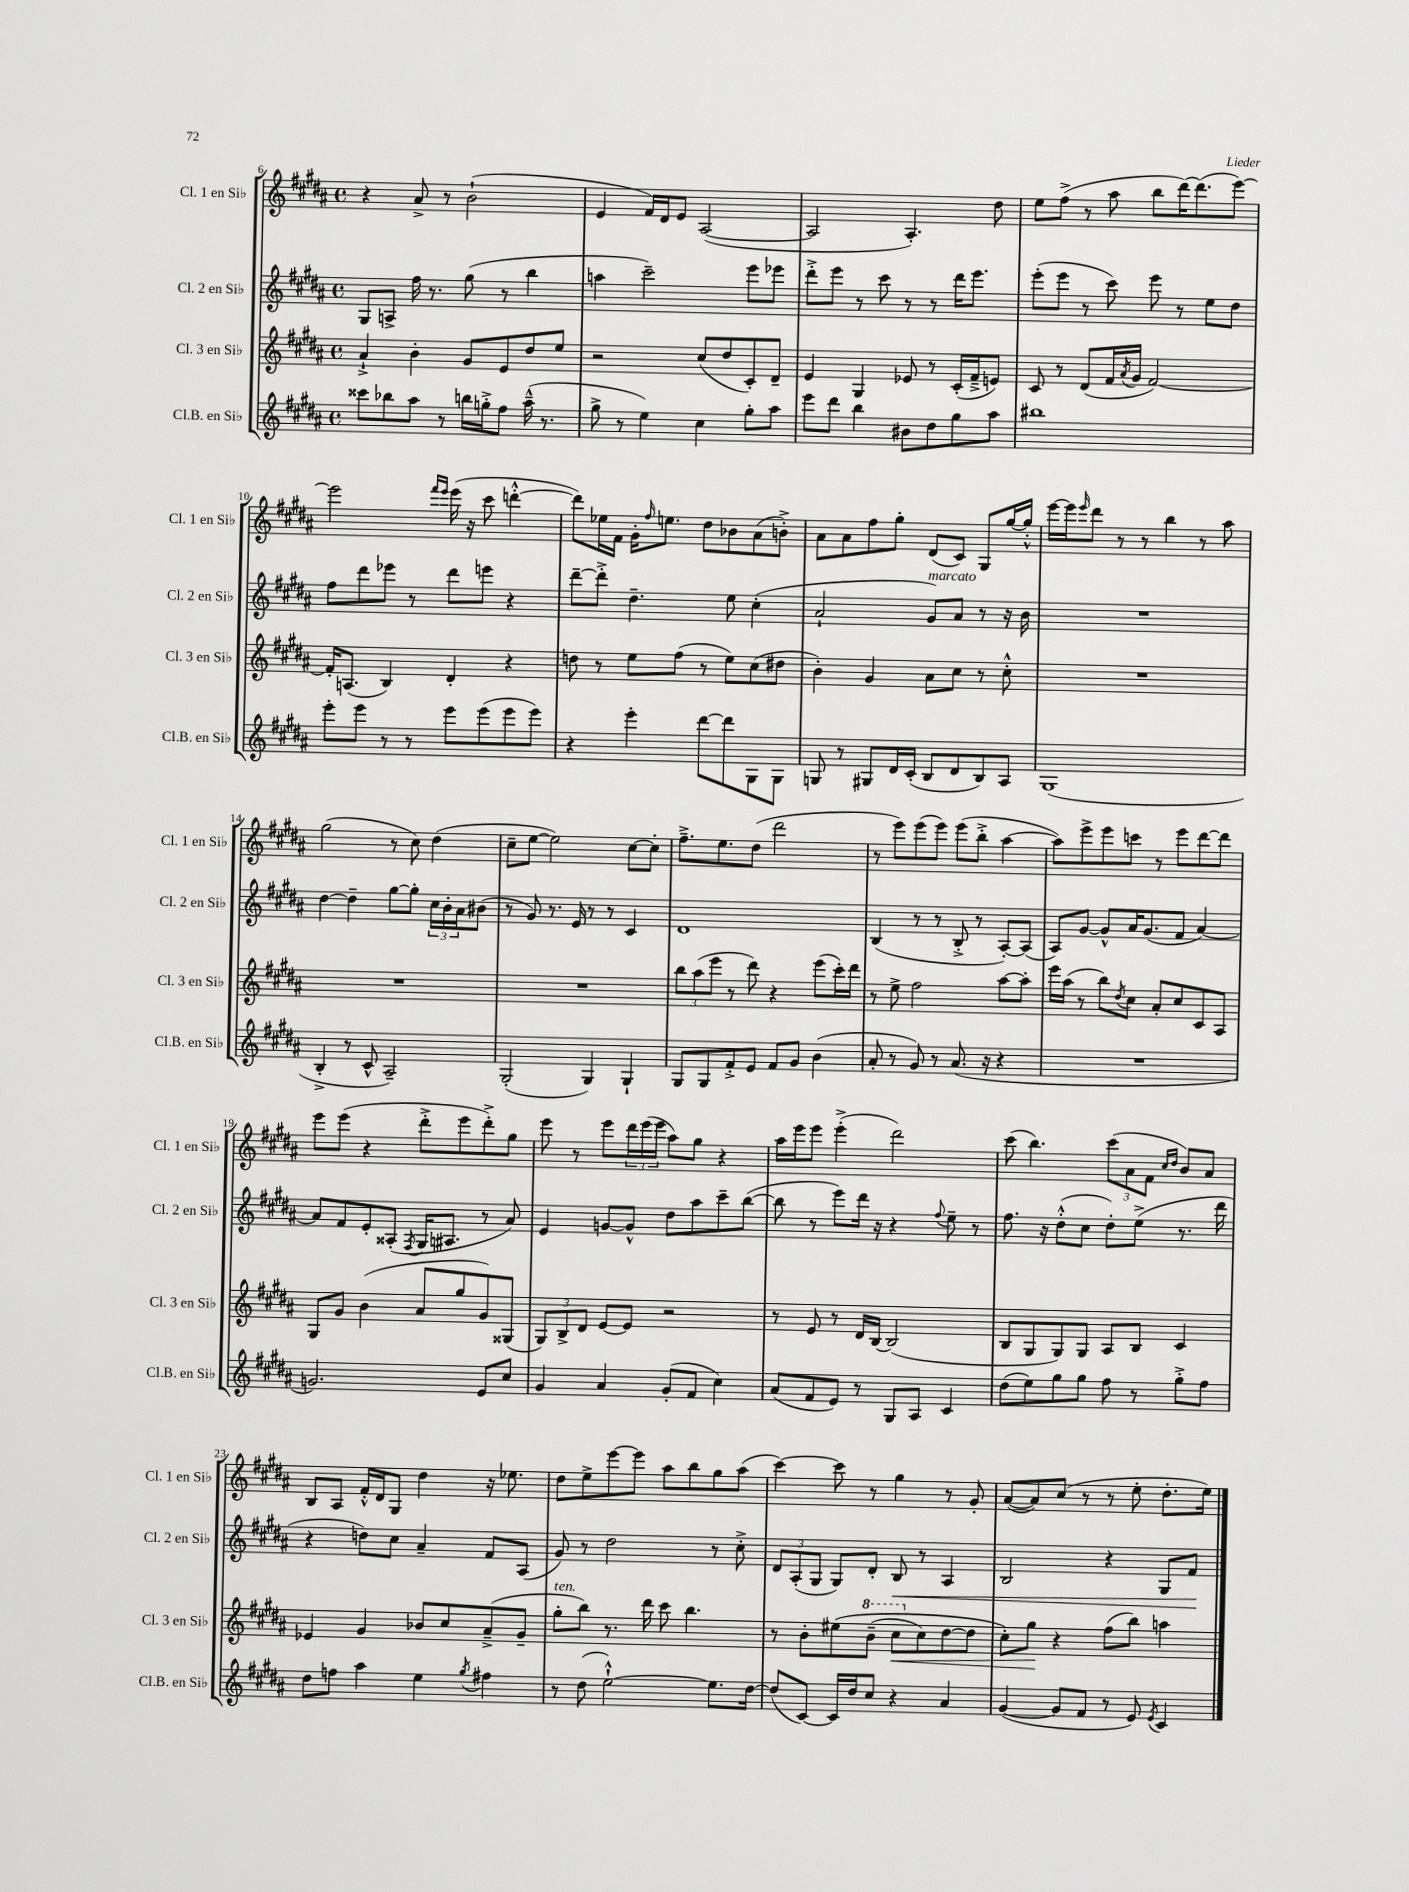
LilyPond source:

<<
\new StaffGroup <<
\new Staff = "s0" \with { instrumentName = "Cl. 1 en Sib" shortInstrumentName = "Cl. 1 en Sib" } {
    \clef treble \key b \major \defaultTimeSignature \time 4/4
    r4 ais'8-> r8 b'2-!( |
    e'4 fis'16) dis'16 e'8 ais2~( |
    ais2 ais4.-.) dis''8 |
    e''8 fis''8->( r8 ais''8 b''8 dis'''16~) dis'''8.( e'''8~) |
    e'''2 \grace { fis'''16 e'''16 } e'''16( r16 cis'''8 d'''4~-.-^ |
    d'''8) ees''16 fis'16 gis'16-. \grace { fis''16 } e''8. dis''8 bes'8 ais'8( b'8-.->) |
    ais'8 ais'8 fis''8 gis''8-. dis'8( cis'8) gis8 gis''16~ gis''16-.-^ |
    e'''16~ e'''16 \grace { e'''16 } dis'''8 r8 r8 b''4 r8 ais''8 |
    gis''2( r8 cis''8) dis''4( |
    cis''8-- e''8~ e''2) cis''8~ cis''8-. |
    fis''8.---> e''8. dis''8( dis'''2 |
    r8 e'''8) e'''8( e'''8) e'''8( b''8-.-> ais''4~ |
    ais''8) e'''8-> e'''8 c'''8 r8 e'''8 dis'''8~ dis'''8 |
    e'''8 e'''8( r4 dis'''8-.-> e'''8 dis'''8-.->) gis''8 |
    e'''8 r8 e'''8 \tuplet 3/2 { dis'''16 e'''16( e'''16 } ais''8) gis''8 r4 |
    ais''16 e'''16 e'''8 e'''4-.->( dis'''2) |
    cis'''8( b''4.) \tuplet 3/2 { cis'''8( ais'8 fis'8 } \grace { cis''16 dis''16 } b'8) ais'8 |
    b8 ais8 fis'16-.-^ dis'16 gis8 dis''4 r16 ees''8. |
    dis''8 e''8-> e'''8~ e'''8 ais''8 b''8 gis''8 ais''8( |
    cis'''4~) cis'''8 r8 gis''4 r8 gis'8-. |
    ais'8~( ais'8) cis''8( r8 r8 e''8-. dis''8.-. e''16) \bar "|." |
}
\new Staff = "s1" \with { instrumentName = "Cl. 2 en Sib" shortInstrumentName = "Cl. 2 en Sib" } {
    \clef treble \key b \major \defaultTimeSignature \time 4/4
    gis8 a8-> fis''16 r8. gis''8( r8 b''4 |
    a''4 cis'''2--) e'''8 ees'''8 |
    dis'''8-.-> e'''8 r8 cis'''8 r8 r8 dis'''16 e'''8. |
    e'''8-.( e'''8 r8 cis'''8) e'''8 r8 e''8 dis''8 |
    fis''8 dis'''8 ees'''8 r8 dis'''8 e'''8 r4 |
    dis'''8~-- dis'''8-.-> dis''4.-- e''8 cis''4-.( |
    ais'2-! gis'8^\markup { \italic "marcato" }) ais'8 r8 r16 b'16 |
    R1 |
    dis''4~ dis''4-- gis''8~ gis''8-. \tuplet 3/2 { cis''16 b'16-. ais'16 } bis'8( |
    r8 gis'8) r8. e'16 r8 r8 cis'4 |
    dis'1 |
    b4( r8 r8 b8-.-> r8 ais8~-.) ais8( |
    ais8) gis'8~ gis'8-^ ais'16 gis'8.( fis'8 ais'4~) |
    ais'8 fis'8 e'8-. aisis8-.( \acciaccatura { fis8 } gis16 ais8. r8 ais'8) |
    e'4 g'8~ g'8-^ dis''8 ais''8 cis'''8-- b''8~( |
    b''8 r8 e'''8) dis'''16 r16 r4 \appoggiatura { fis''8 } e''8-- r8 |
    fis''8. r16 dis''8-.-^( cis''8 dis''8-.) e''8->( r8. dis'''16 |
    r4 d''8) cis''8 ais'4-- fis'8 ais8( |
    gis'8) r8 dis''2 r8 cis''8-.-> |
    \tuplet 3/2 { dis'8 ais8-.( gis8 } gis8) dis'8-. b8\< r8 ais4 |
    b2 r4 gis8 fis'8\! \bar "|." |
}
\new Staff = "s2" \with { instrumentName = "Cl. 3 en Sib" shortInstrumentName = "Cl. 3 en Sib" } {
    \clef treble \key b \major \defaultTimeSignature \time 4/4
    ais'4-!-> b'4-. gis'8 e'8 dis''8 e''8 |
    r2 cis''8( dis''8 cis'8-.) dis'8-- |
    e'4 gis4 ees'8 r8 cis'16-.( fis'16---> e'8) |
    cis'8 r8 dis'8( fis'16 \acciaccatura { ais'8 } gis'16 fis'2~) |
    fis'16-. a8.( b4) dis'4-. r4 |
    d''8 r8 e''8 fis''8( r8 e''8) cis''8( dis''8 |
    b'4-.) gis'4 ais'8 cis''8 r8 cis''8-.-^ |
    R1 |
    R1 |
    R1 |
    \tuplet 3/2 { b''8 ais''8( e'''8 } r8 dis'''8) r4 e'''8( cis'''16-.) dis'''16 |
    r8 e''8-> fis''2 ais''8~ ais''8-. |
    e'''16 ais''16( r8 b''8) \acciaccatura { dis''8 } cis''8 ais'8-. cis''8 cis'8 ais8 |
    gis8 gis'8 b'4( ais'8 gis''8 gis'8) gisis8( |
    \tuplet 3/2 { gis8) b8-> dis'8 } e'8~ e'8 r2 |
    r8 e'8 r8 dis'16 b16~ b2( |
    b8 gis8 gis8) gis8 ais8 b8 cis'4 |
    ees'4 gis'4 bes'8 cis''8 ais'8--->( gis'8-- |
    gis''8-.^\markup { \italic "ten." } b''8) r8. dis'''16 cis'''8 b''4. |
    r8 b'8-. eis''8\( \ottava #1 b''8--( cis'''8\< \ottava #0 cis''8) dis''8~ dis''8 |
    cis''8-.\) gis''8\! r4 fis''8( b''8) a''4 \bar "|." |
}
\new Staff = "s3" \with { instrumentName = "Cl.B. en Sib" shortInstrumentName = "Cl.B. en Sib" } {
    \clef treble \key b \major \defaultTimeSignature \time 4/4
    cisis'''8 bes''8 ais''8 r8 b''16 g''16-.-> fis''8 ais''16---^( r8. |
    gis''8-> r8 e''4) cis''4 gis''8-. ais''8 |
    e'''8 dis'''8 b''4 bis'8 dis''8 gis''8 ais''8 |
    bis''1 |
    e'''8-. e'''8 r8 r8 e'''8 e'''8( e'''8 e'''8) |
    r4 e'''4-. dis'''8~ dis'''8 gis8 gis8 |
    g8 r8 gis8 dis'16 cis'16-.( b8 dis'8 b8) ais8 |
    gis1( |
    b4-.-> r8 cis'8-^ ais2--) |
    gis2-.( gis4) gis4-! |
    gis8 gis8 fis'8-.-> e'8 fis'8 gis'8 b'4( |
    ais'8-. r8 gis'8) r8 ais'8.( r16 r4 |
    R1 |
    g'2.) e'8 cis''8 |
    gis'4 ais'4 gis'8-.( fis'8 cis''4) |
    ais'8( fis'8 e'8) r8 gis8 ais8 cis'4 |
    dis''8( e''8) gis''8 gis''8 fis''8 r8 gis''8-.-> fis''8 |
    dis''8 f''8 ais''4 e''4 \acciaccatura { gis''8 } fis''4 |
    r8 dis''8( e''2~-!-^) e''8. dis''16~ |
    dis''8( cis'8~) cis'16 dis''16 cis''8 r4 ais'4 |
    gis'4~( gis'8 fis'8 r8 e'8) \acciaccatura { e'8 } cis'4 \bar "|." |
}
>>
>>
\layout { \context { \Score currentBarNumber = #6 } }
